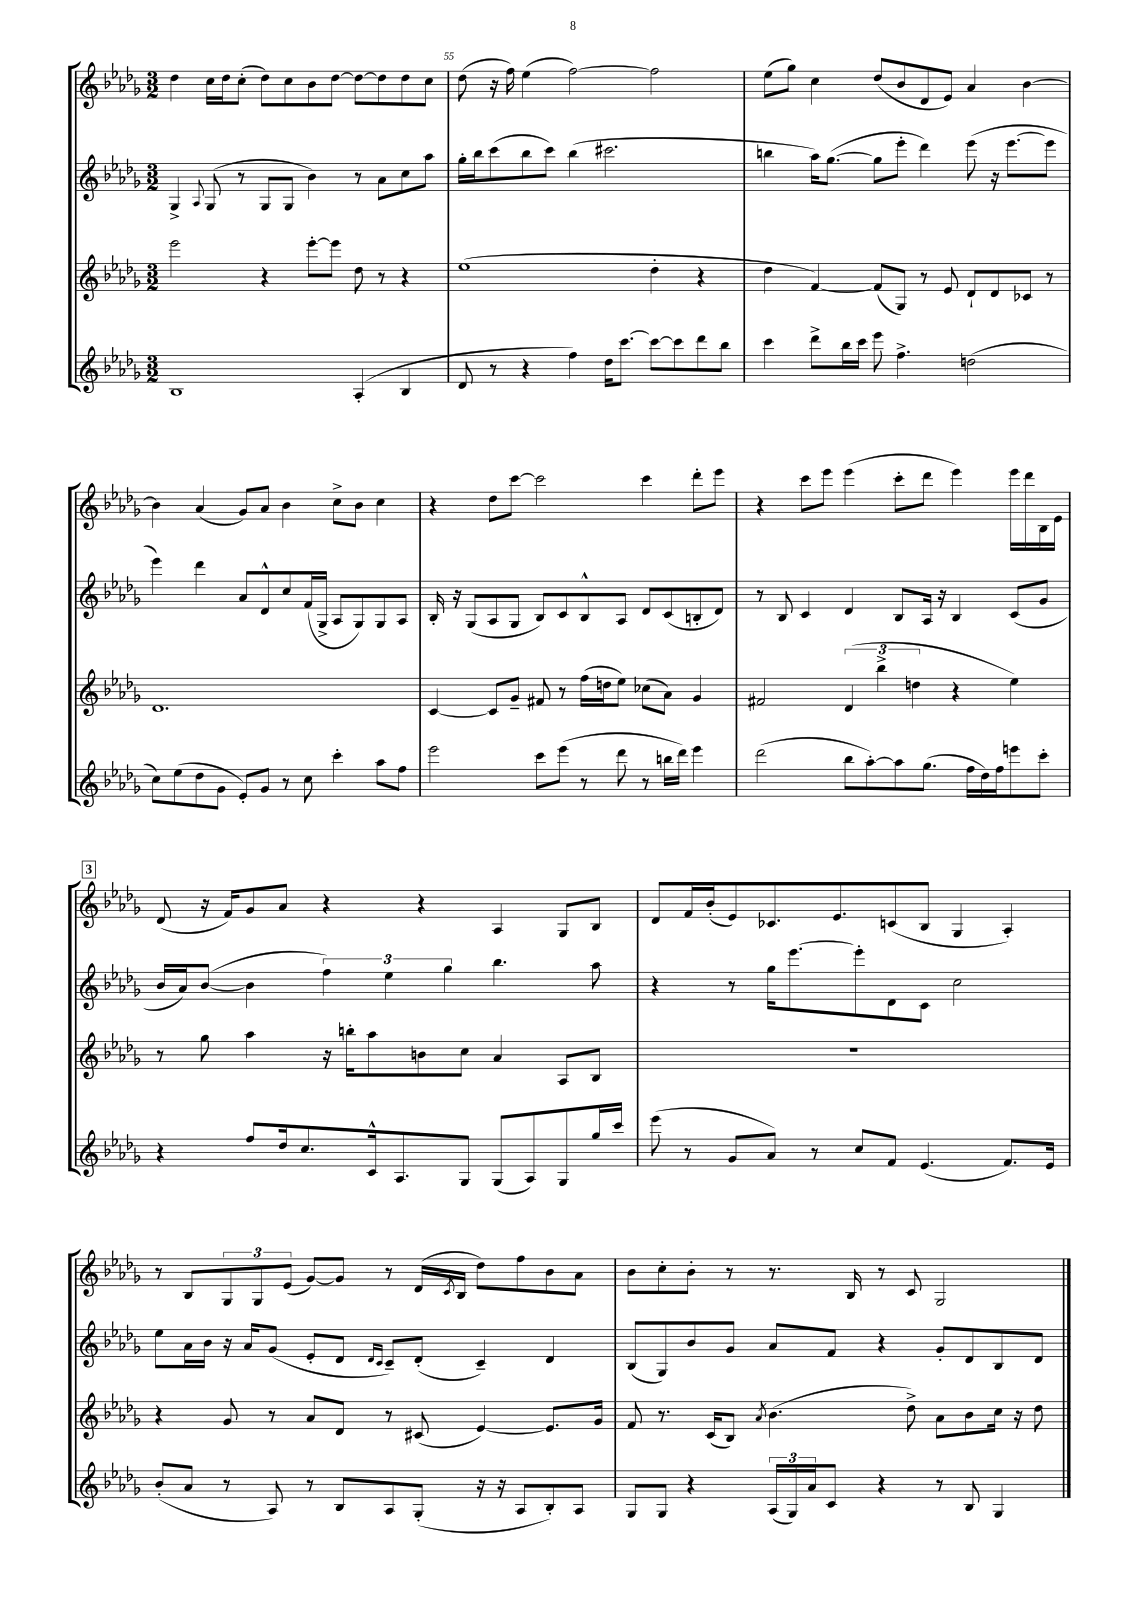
<<
\new StaffGroup <<
\new Staff = "s0" {
    \clef treble \key des \major \numericTimeSignature \time 3/2
    des''4 c''16 des''16 c''8-.( des''8) c''8 bes'8 des''8~ des''8~ des''8 des''8 c''8 |
    des''8( r16 f''16) ees''4( f''2~) f''2 |
    ees''8( ges''8) c''4 des''8( bes'8 des'8 ees'8) aes'4 bes'4~ |
    bes'4 aes'4( ges'8) aes'8 bes'4 c''8-> bes'8 c''4 |
    r4 des''8 c'''8~ c'''2 c'''4 des'''8-. ees'''8 |
    r4 c'''8 ees'''8 ees'''4( c'''8-. des'''8 ees'''4) ees'''16 des'''16 bes16 ees'16 |
    \mark \markup { \box "3" } des'8( r16 f'16) ges'8 aes'8 r4 r4 aes4 ges8 bes8 |
    des'8 f'16 bes'16-.( ees'8) ces'8. ees'8. c'8( bes8 ges4 aes4-.) |
    r8 bes8 \tuplet 3/2 { ges8 ges8 ees'8( } ges'8~) ges'8 r8 des'16( \acciaccatura { c'8 } bes16 des''8) f''8 bes'8 aes'8 |
    bes'8 c''8-. bes'8-. r8 r8. bes16 r8 c'8 ges2 \bar "|." |
}
\new Staff = "s1" {
    \clef treble \key des \major \numericTimeSignature \time 3/2
    ges4-> \appoggiatura { aes8 } ges8( r8 ges8 ges8 bes'4) r8 aes'8 c''8 aes''8 |
    ges''16-. bes''16 c'''8( bes''8 c'''8) bes''4( cis'''2. |
    b''4 aes''16) ges''8.~( ges''8 ees'''8-. des'''4) ees'''8( r16 ees'''8.~ ees'''8 |
    ees'''4) des'''4 aes'8 des'8-^ c''8 f'16( ges16-> aes8 ges8) ges8 aes8 |
    bes16-. r16 ges8( aes8 ges8 bes8) c'8 bes8-^ aes8 des'8 c'8( b8-. des'8) |
    r8 bes8 c'4 des'4 bes8 aes16 r16 bes4 c'8( ges'8 |
    \mark \markup { \box "3" } bes'16 aes'16) bes'8~( bes'4 \tuplet 3/2 { f''4) ees''4 ges''4 } bes''4. aes''8 |
    r4 r8 ges''16 ees'''8.~ ees'''8-. des'8 c'8 c''2 |
    ees''8 aes'16 bes'16 r16 aes'16 ges'8( ees'8-. des'8 \grace { des'16 c'16 } c'8--) des'8-.( c'4--) des'4 |
    bes8( ges8) bes'8 ges'8 aes'8 f'8 r4 ges'8-. des'8 bes8 des'8 \bar "|." |
}
\new Staff = "s2" {
    \clef treble \key des \major \numericTimeSignature \time 3/2
    ees'''2 r4 ees'''8~-. ees'''8 des''8 r8 r4 |
    ees''1( des''4-. r4 |
    des''4 f'4~) f'8( ges8) r8 ees'8 des'8-! des'8 ces'8 r8 |
    des'1. |
    c'4~ c'8 ges'8-- fis'8 r8 f''16( d''16 ees''8) ces''8( aes'8) ges'4 |
    fis'2 \tuplet 3/2 { des'4( bes''4-> d''4 } r4 ees''4) |
    \mark \markup { \box "3" } r8 ges''8 aes''4 r16 b''16-. aes''8 b'8 c''8 aes'4 aes8 bes8 |
    R1. |
    r4 ges'8 r8 aes'8 des'8 r8 cis'8( ees'4~) ees'8. ges'16 |
    f'8 r8. c'16( bes8) \acciaccatura { aes'8 } bes'4.( des''8->) aes'8 bes'8 c''16 r16 des''8 \bar "|." |
}
\new Staff = "s3" {
    \clef treble \key des \major \numericTimeSignature \time 3/2
    bes1 aes4-.( bes4 |
    des'8 r8 r4 f''4) des''16 c'''8.~ c'''8~ c'''8 des'''8 bes''8 |
    c'''4 des'''8-> bes''16 c'''16 ees'''8 f''4.-> d''2( |
    c''8) ees''8( des''8 ges'8 ees'8-.) ges'8 r8 c''8 c'''4-. aes''8 f''8 |
    ees'''2 c'''8 ees'''8( r8 des'''8 r8 b''16 des'''16) ees'''4 |
    des'''2( bes''8 aes''8~-.) aes''8 ges''8.( f''16 des''16) f''16 e'''8 c'''8-. |
    \mark \markup { \box "3" } r4 f''8 des''16 c''8. c'16-^ aes8. ges8 ges8( aes8) ges8 ges''16 c'''16 |
    ees'''8( r8 ges'8 aes'8) r8 c''8 f'8 ees'4.( f'8.) ees'16 |
    bes'8-.( aes'8 r8 aes8) r8 bes8 aes8 ges8-.( r16 r16 aes8 bes8-.) aes8 |
    ges8 ges8 r4 \tuplet 3/2 { aes16( ges16) aes'16 } c'8 r4 r8 bes8 ges4 \bar "|." |
}
>>
>>
\layout { \context { \Score currentBarNumber = #54 \override BarNumber.break-visibility = ##(#f #t #t) barNumberVisibility = #(every-nth-bar-number-visible 5) } }
